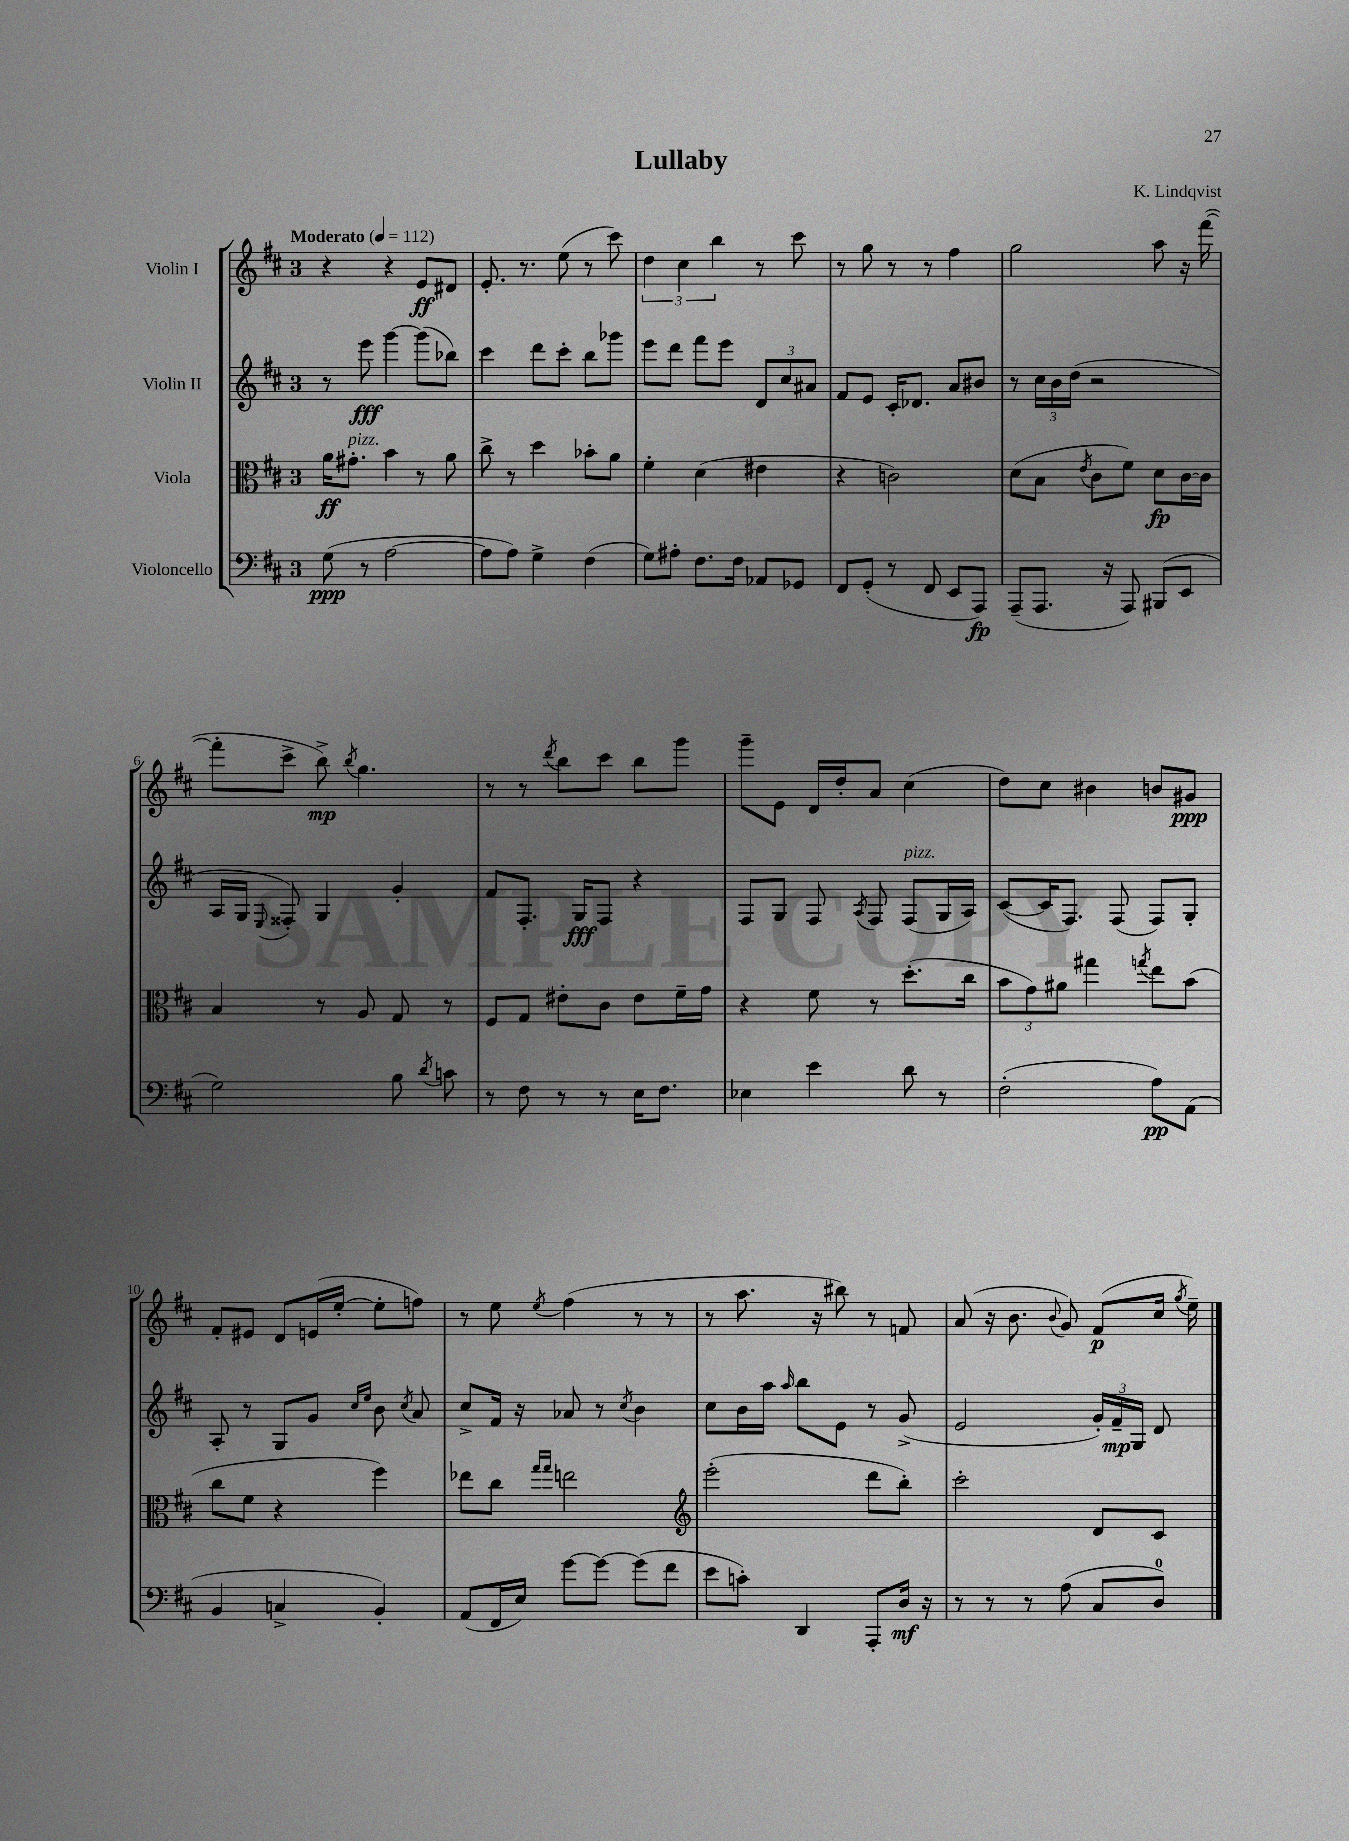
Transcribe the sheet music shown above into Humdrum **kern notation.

**kern	**kern	**kern	**kern
*staff4	*staff3	*staff2	*staff1
*clefF4	*clefC3	*clefG2	*clefG2
*k[f#c#]	*k[f#c#]	*k[f#c#]	*k[f#c#]
*M3/4	*M3/4	*M3/4	*M3/4
*MM112	*MM112	*MM112	*MM112
(8G	16a	8r	4r
.	8.g#'	.	.
8r	.	8eee	.
[2A	4b	[4ggg	4r
.	8r	(8ggg]	8e
.	8a	8bb-)	8d#
=	=	=	=
8A]	8cc#^	4ccc#	8.e'
8A)	8r	.	.
.	.	.	8.r
4G^	4dd	8ddd	.
.	.	8ccc#'	(8ee
(4F#	8b-'	8bb	8r
.	8a	8ggg-	8ccc#)
=	=	=	=
8G)	4f#'	8eee	6dd
8A#'	.	8ddd	.
.	.	.	6cc#
8.F#	(4d	8fff#	.
.	.	.	6bb
.	.	8eee	.
16F#	.	.	.
8AA-	4e#	12d	8r
.	.	12cc#	.
8GG-	.	.	8ccc#
.	.	12a#	.
=	=	=	=
8FF#	4r	8f#	8r
(8GG'	.	8e	8gg
8r	2c)	16c#'	8r
.	.	8.d-	.
8FF#	.	.	8r
8EE	.	8a	4ff#
8AAA)	.	8b#	.
=	=	=	=
(8AAA~	(8d	8r	2gg
8.AAA	8B	24cc#	.
.	.	24b	.
.	.	(24dd	.
.	8qe	.	.
.	8c#	2r	.
16r	.	.	.
8AAA)	8f#)	.	.
(8BBB#	8d	.	8aa
8EE	[16c#	.	16r
.	16c#]	.	([16fff#
=	=	=	=
2G)	4B	16A	8fff#']
.	.	16G	.
.	.	8qqE	.
.	.	8F##')	8ccc#^
.	8r	4G	8bb^)
.	.	.	8qbb
.	8A	.	4.gg
8B	8G	4g'	.
8qd	.	.	.
8c	8r	.	.
=	=	=	=
8r	8F#	8f#	8r
8F#	8G	8.F#'	8r
.	.	.	8qddd
8r	8e#'	.	8bb
.	.	16G	.
8r	8c#	8F#	8ccc#
16E	8e#	4r	8bb
8.F#	.	.	.
.	16f#~	.	8ggg
.	16g	.	.
=	=	=	=
4E-	4r	8F#	8ggg~
.	.	8G	8e
4e	8f#	8F#	16d
.	.	.	16dd'
.	.	8qA	.
.	8r	8F#	8a
8d	(8.dd'	(8F#	(4cc#
8r	.	16G	.
.	16cc#	16A)	.
=	=	=	=
(2F#'	12b	([8c#	8dd)
.	12g)	.	.
.	.	16c#]	8cc#
.	12a#	.	.
.	.	8.F#)	.
.	4gg#	.	4b#
.	.	(8F#	.
.	8qgg	.	.
8A)	8ee	8F#)	8b
(8AA	(8b	8G'	8g#
=	=	=	=
4BB	8cc#	8A'	8f#'
.	8f#	8r	8e#
4C^	4r	8G	8d
.	.	8g	(16e
.	.	.	[16ee'
.	.	16qqcc#	.
.	.	16qqee	.
4BB')	4ff#)	8b	8ee']
.	.	8qcc#	.
.	.	8a	8ff)
=	=	=	=
(8AA	8ee-	8cc#^	8r
16FF#	8cc#	16f#	8ee
16E)	.	16r	.
.	16qqgg	.	.
.	16qqgg	.	8qee
[8g	2ee	8a-	(4ff#
8g_	.	8r	.
.	.	8qcc#	.
(8g]	.	4b	8r
8f#	.	.	8r
=	=	=	=
*	*clefG2	*	*
8e	(2eee'	8cc#	8r
8c')	.	16b	8.aa
.	.	16aa	.
.	.	16qqaa	.
4DD	.	8bb	.
.	.	.	16r
.	.	8e	8bb#)
8AAA'	8ddd	8r	8r
16D	8bb')	(8g^	8f
16r	.	.	.
=	=	=	=
8r	2ccc#'	2e	(8a
8r	.	.	16r
.	.	.	8.b
8r	.	.	.
.	.	.	8qqb
(8A	.	.	8g)
8C#	8d	24g')	(8f#
.	.	24f#~	.
.	.	24G	.
8D)	8c#	8d	16cc#
.	.	.	8qgg
.	.	.	16ee~)
==	==	==	==
*-	*-	*-	*-
